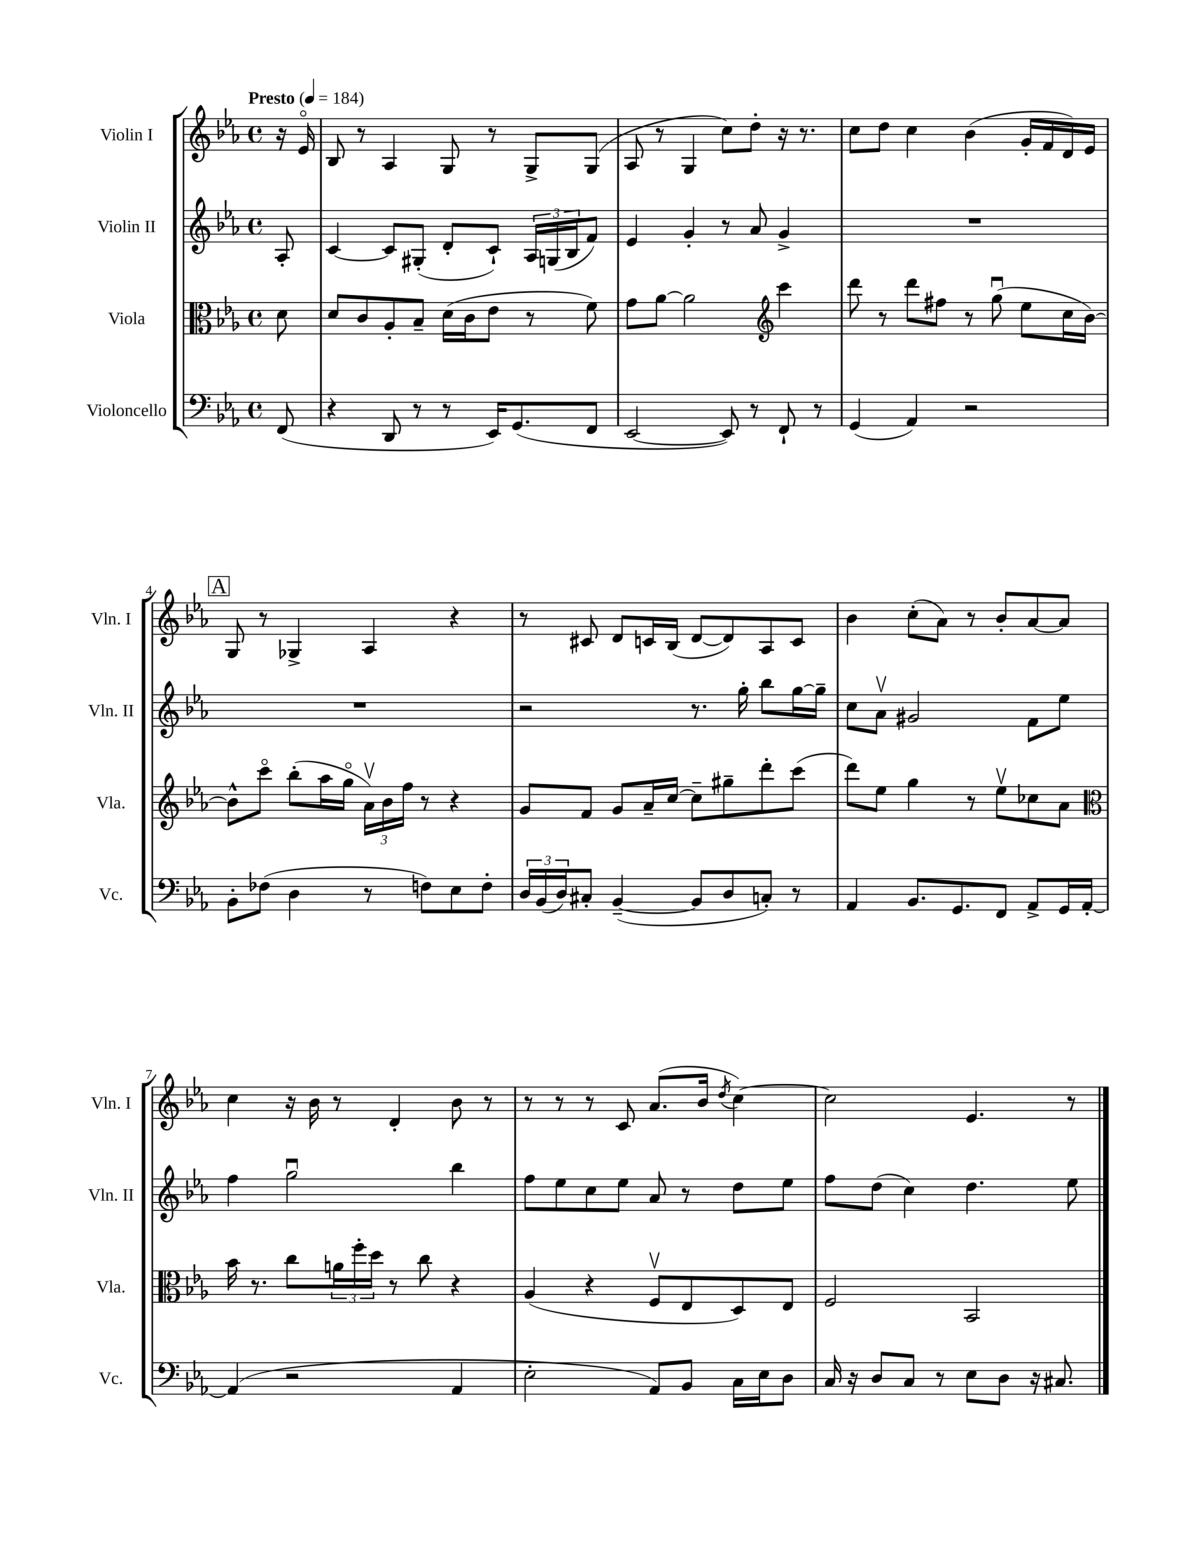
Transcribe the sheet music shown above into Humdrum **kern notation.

**kern	**kern	**kern	**kern
*staff4	*staff3	*staff2	*staff1
*clefF4	*clefC3	*clefG2	*clefG2
*k[b-e-a-]	*k[b-e-a-]	*k[b-e-a-]	*k[b-e-a-]
*M4/4	*M4/4	*M4/4	*M4/4
*met(c)	*met(c)	*met(c)	*met(c)
*MM184	*MM184	*MM184	*MM184
(8FF/	8d\	8A-'/	16r
.	.	.	16e-o/
=	=	=	=
4r	8d/L	[4c/	8B-/
.	8c/	.	8r
8DD/	8A-'/	8c/]L	4A-/
8r	8B-~/J	(8G#'/J	.
8r	(16d\LL	8d'/L	8G/
.	16c\J	.	.
16EE-/LK)	8e-\J	8c`/J)	8r
(8.GG/	.	.	.
.	8r	24A-/LL	8G^/L
.	.	(24G/	.
.	.	24B-/J	.
8FF/J	8f\)	8f/J)	(8G/J
=	=	=	=
[2EE-/	8g\L	4e-/	8A-/
.	[8a-\J	.	8r
.	2a-\]	4g'/	4G/
8EE-/])	.	8r	8cc\L)
8r	.	8a-/	8dd'\J
*	*clefG2	*	*
8FF`/	4ccc\	4g^/	16r
.	.	.	8.r
8r	.	.	.
=	=	=	=
(4GG/	8ddd\	1r	8cc\L
.	8r	.	8dd\J
4AA-/)	8ddd\L	.	4cc\
.	8ff#\J	.	.
2r	8r	.	(4b-\
.	(8ggu\	.	.
.	8ee-\L	.	16g'/LL
.	.	.	16f/
.	16cc\L	.	16d/)
.	[16b-\JJ)	.	16e-/JJ
=	=	=	=
8BB-'\L	8b-^^\]L	1r	8G/
(8F-\J	8ccco\J	.	8r
4D\	(8bb-'\L	.	4G-^/
.	16aa-\L	.	.
.	16ggo\JJ	.	.
8r	24a-v\LL)	.	4A-/
.	24b-\	.	.
.	24ff\JJ	.	.
8F\L)	8r	.	.
8E-\	4r	.	4r
8F'\J	.	.	.
=	=	=	=
24D/LL	8g/L	2r	8r
(24BB-/	.	.	.
24D/J)	.	.	.
8C#'/J	8f/J	.	8c#/
([4BB-~/	8g/L	.	8d/L
.	16a-~/L	.	16c/L
.	[16cc/JJ	.	(16B-/JJ
8BB-/]L	8cc~\]L	8.r	[8d/L
8D/	8gg#~\	.	8d/])
.	.	16gg'\	.
8C'/J)	8ddd'\	8bb-\L	8A-/
8r	(8ccc\J	[16gg\L	8c/J
.	.	16gg~\]JJ	.
=	=	=	=
4AA-/	8ddd\L)	8cc\L	4b-\
.	8ee-\J	8a-v\J	.
8.BB-/L	4gg\	2g#/	(8cc'\L
.	.	.	8a-\J)
8.GG/	.	.	.
.	8r	.	8r
8FF/J	8ee-v\L	.	8b-'/L
8AA-^/L	8cc-\	8f\L	[8a-/
16GG/L	8a-\J	8ee-\J	8a-/]J
[16AA-'/JJ	.	.	.
=	=	=	=
*	*clefC3	*	*
(4AA-/]	16b-\	4ff\	4cc\
.	8.r	.	.
2r	8cc\L	2ggu\	16r
.	.	.	16b-\
.	24a\L	.	8r
.	24ff'\	.	.
.	24dd\JJ	.	.
.	8r	.	4d'/
.	8cc\	.	.
4AA-/	4r	4bb-\	8b-\
.	.	.	8r
=	=	=	=
2E-'\	(4A-/	8ff\L	8r
.	.	8ee-\	8r
.	4r	8cc\	8r
.	.	8ee-\J	8c/
8AA-/L)	8Fv/L	8a-/	(8.a-/L
8BB-/J	8E-/	8r	.
.	.	.	16b-/Jk
.	.	.	8qdd/
16C\LL	8D/)	8dd\L	[4cc\)
16E-\J	.	.	.
8D\J	8E-/J	8ee-\J	.
=	=	=	=
16C/	2F/	8ff\L	2cc\]
16r	.	.	.
8D/L	.	(8dd\J	.
8C/J	.	4cc\)	.
8r	.	.	.
8E-\L	2BB-/	4.dd\	4.e-/
8D\J	.	.	.
16r	.	.	.
8.C#/	.	.	.
.	.	8ee-\	8r
==	==	==	==
*-	*-	*-	*-
